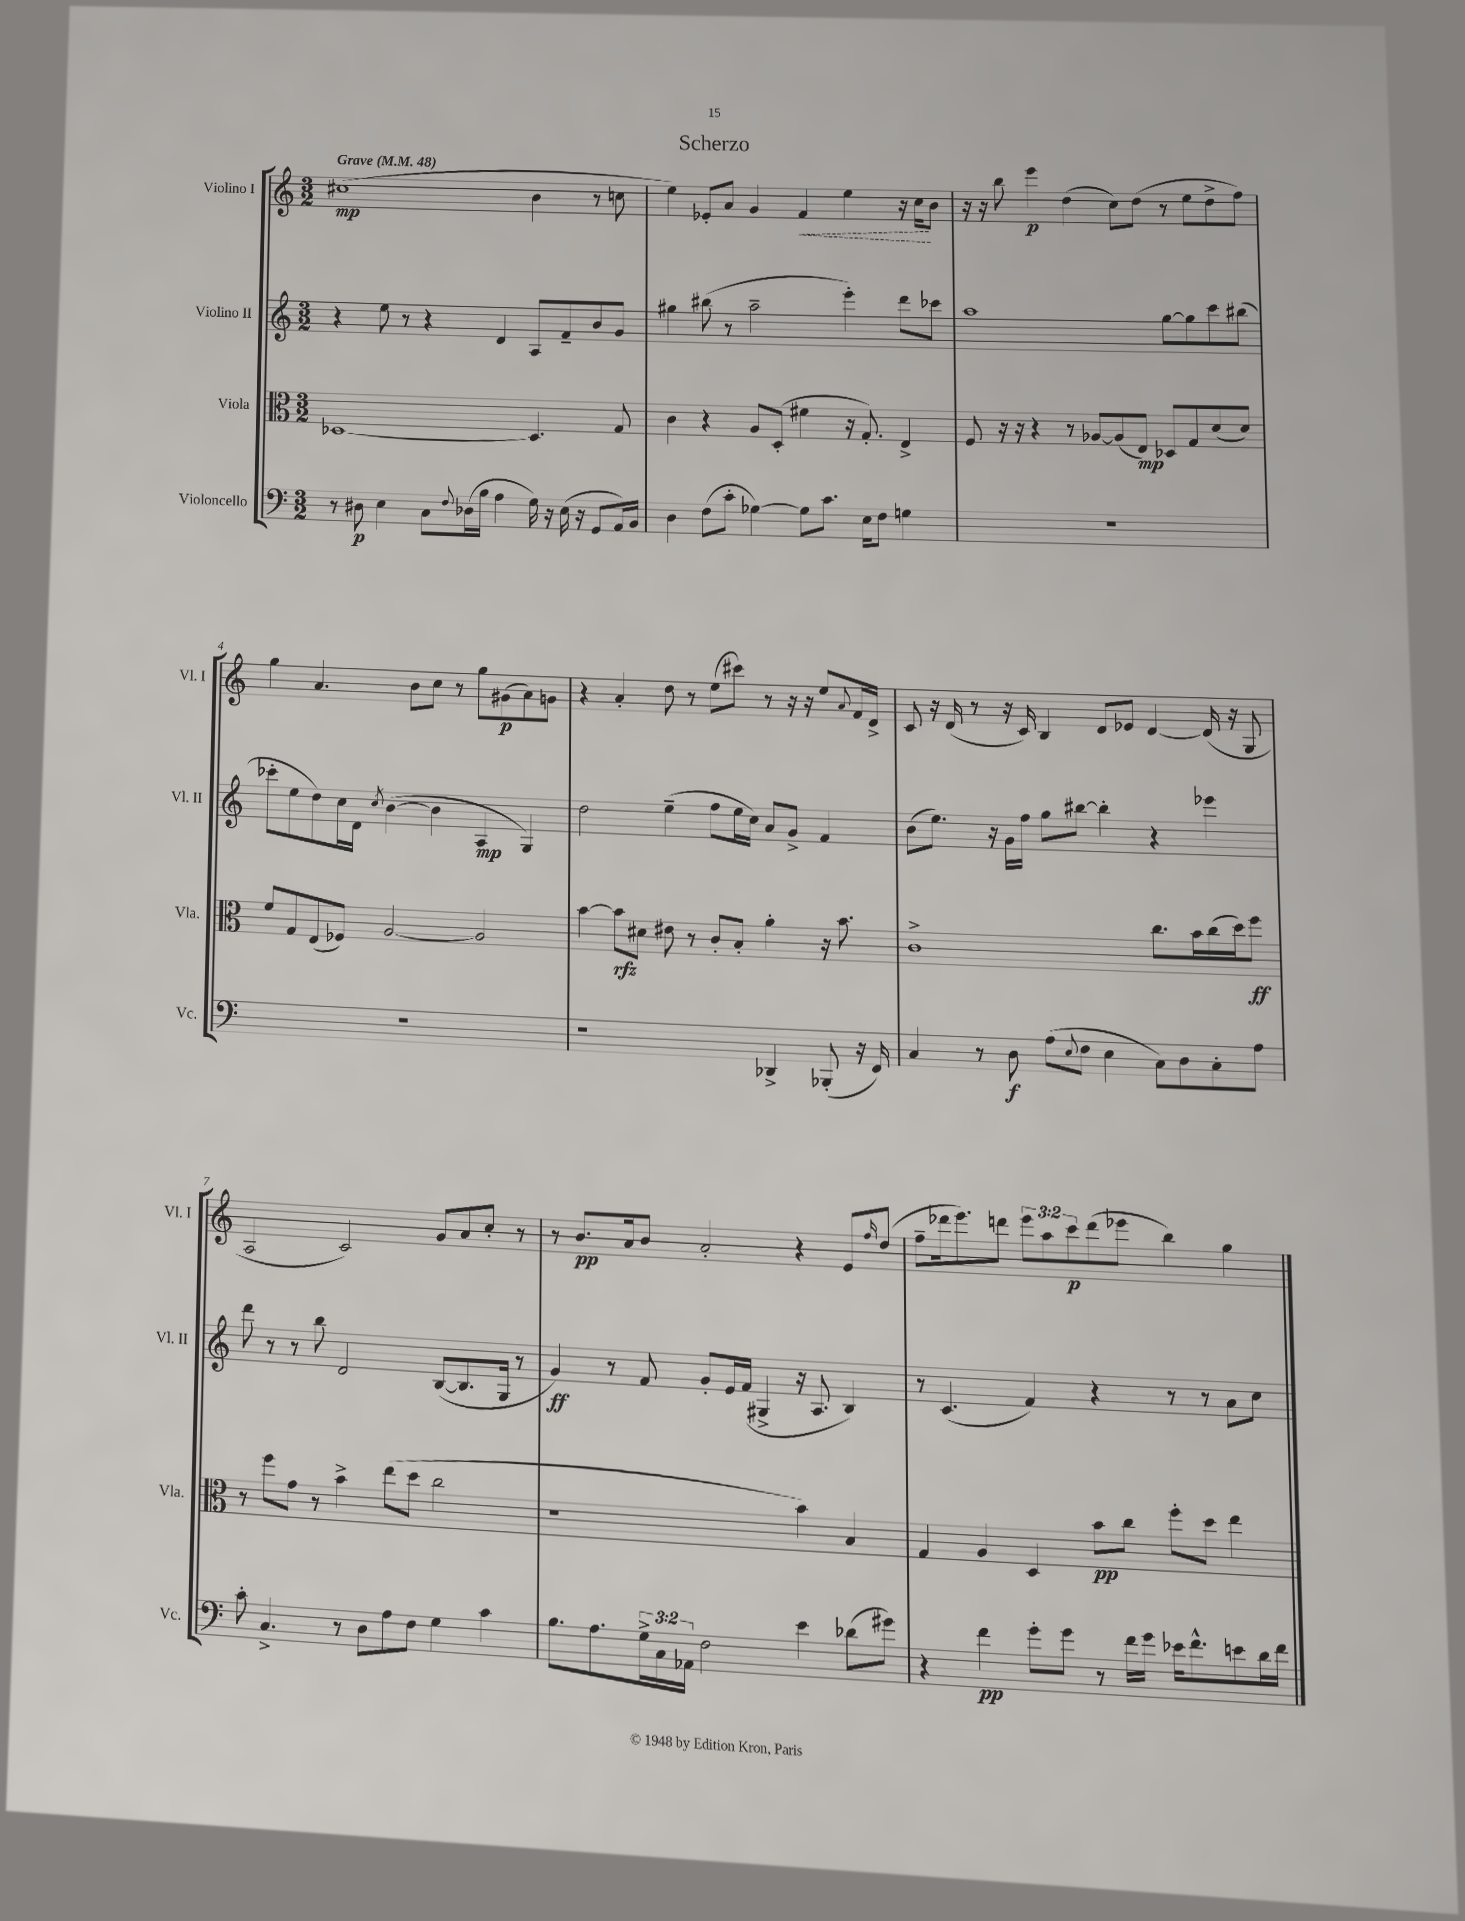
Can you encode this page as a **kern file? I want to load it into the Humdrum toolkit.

**kern	**kern	**kern	**kern
*staff4	*staff3	*staff2	*staff1
*clefF4	*clefC3	*clefG2	*clefG2
*k[]	*k[]	*k[]	*k[]
*M3/2	*M3/2	*M3/2	*M3/2
*MM48	*MM48	*MM48	*MM48
8r	[1D-	4r	(1cc#
8D#\	.	.	.
4E\	.	8ee\	.
.	.	8r	.
8C\L	.	4r	.
8qqF/	.	.	.
(16D-\L	.	.	.
16B\JJ	.	.	.
4A\	.	4d/	.
16G\)	4.D-/]	8A/L	4b\
16r	.	.	.
(16E\	.	8f~/	.
16r	.	.	.
8GG/L	.	8b/	8r
16AA/L)	8G/	8g/J	8cc\
16BB/JJ	.	.	.
=	=	=	=
4D\	4c\	4gg#\	4ee\)
(8F\L	4r	(8bb#\	8e-'/L
8c'\J	.	8r	8a/J
[4G-\)	8A/L	2aa~\	4g/
.	(8D'/J	.	.
8G-\]L	4f#\	.	4f/
8.c\J	.	.	.
.	16r	4eee'\)	4ee\
16E\LK	8.G'/)	.	.
8F\J	.	.	.
4G\	4E^/	8ddd\L	16r
.	.	.	16cc\LK
.	.	8ccc-\J	8b\J
=	=	=	=
1.r	8F/	1aa	16r
.	.	.	16r
.	16r	.	8bb\
.	16r	.	.
.	4r	.	4eee\
.	8r	.	(4dd\
.	[8A-/L	.	.
.	(8A-/]	.	8cc\L)
.	8E/J)	.	(8dd\J
.	8D-/L	[8gg\L	8r
.	8G/	8gg\]	8ee\L
.	(8d/	8ccc\	8dd^\
.	8d/J)	(8bb#\J	8ff\J)
=	=	=	=
1.r	8f/L	8ccc-'\L	4gg\
.	8G/	8ee\	.
.	(8E/	8dd\)	4.a/
.	8F-/J)	16cc\L	.
.	.	16d\JJ	.
.	.	8qcc/	.
.	[2A/	([4b\	.
.	.	.	8b\L
.	.	4b\]	8cc\J
.	.	.	8r
.	2A/]	4A/	8gg\L
.	.	.	(8g#\
.	.	4G/)	8a\)
.	.	.	8g\J
=	=	=	=
1r	[4b\	2dd\	4r
.	8b\]L	.	4a'/
.	8d#\J	.	.
.	8e#\	(4ee~\	8dd\
.	8r	.	8r
.	8c'/L	8ff\L	(8ee\L
.	8B'/J	16ee\L	8ccc#\J)
.	.	16cc\JJ)	.
4DD-^/	4a'\	8a/L	8r
.	.	8g^/J	16r
.	.	.	16r
(8BBB-'/	16r	4f/	8ee/L
.	8.b\	.	.
.	.	.	8qqa/
16r	.	.	16f/L
16FF/)	.	.	16d^/JJ
=	=	=	=
4C/	1c^	(8b\L	8c/
.	.	8.ee\J)	16r
.	.	.	(16d/
8r	.	.	8r
.	.	16r	.
8D\	.	16g\LL	16r
.	.	16ff\JJ	16c/)
(8A\L	.	8gg\L	4B/
8qqE/	.	.	.
8F\J	.	[8bb#\J	.
4E\	.	4bb#'\]	8d/L
.	.	.	8e-/J
8C\L)	8.cc\L	4r	[4d/
8D\	.	.	.
.	16b\L	.	.
8C'\	(16cc\	4eee-\	(16d/]
.	16dd\J)	.	16r
8A\J	8ff\J	.	8G/
=	=	=	=
8c'\	8r	8ddd\	2A/
4.C^/	8ff\L	8r	.
.	8g\J	8r	.
.	8r	8bb\	.
8r	4b^\	2d/	2c/)
8D\L	.	.	.
8A\	(8ee\L	.	.
8F\J	8dd\J	.	.
4G\	2cc\	([8B/L	8g/L
.	.	8.B/]	8a/
4c\	.	.	8cc'/J
.	.	16G/Jk	.
.	.	8r	8r
=	=	=	=
8.B\L	1r	4g/)	8r
.	.	.	8.b/L
8.A\	.	.	.
.	.	8r	.
.	.	.	16a/k
24G^\L	.	8f/	8b/J
24C\	.	.	.
24AA-\JJ	.	.	.
2F\	.	8g'/L	2a'/
.	.	16e/L	.
.	.	(16f/JJ	.
.	.	4G#^/	.
4e\	4b\)	16r	4r
.	.	8.A/	.
(8d-\L	4B/	4B/)	8e/L
.	.	.	16qqff/
8g#\J)	.	.	(8dd/J
=	=	=	=
4r	4G/	8r	8ff~\L
.	.	(4.c/	16ddd-\k
.	.	.	8.eee\)
4f\	4A/	.	.
.	.	.	8ddd\J
8g'\L	4D/	4f/)	12eee\L
.	.	.	12aa\
8g\J	.	.	.
.	.	.	12ccc\
8r	8b\L	4r	(8ddd\
16f\LL	8cc\J	.	8eee-\J
16g\JJ	.	.	.
16e-\LK	8ff'\L	8r	4bb\)
8.f^^\	.	.	.
.	8dd\J	8r	.
8e\	4ee\	8a\L	4gg\
16d\L	.	8cc\J	.
16f\JJ	.	.	.
==	==	==	==
*-	*-	*-	*-
